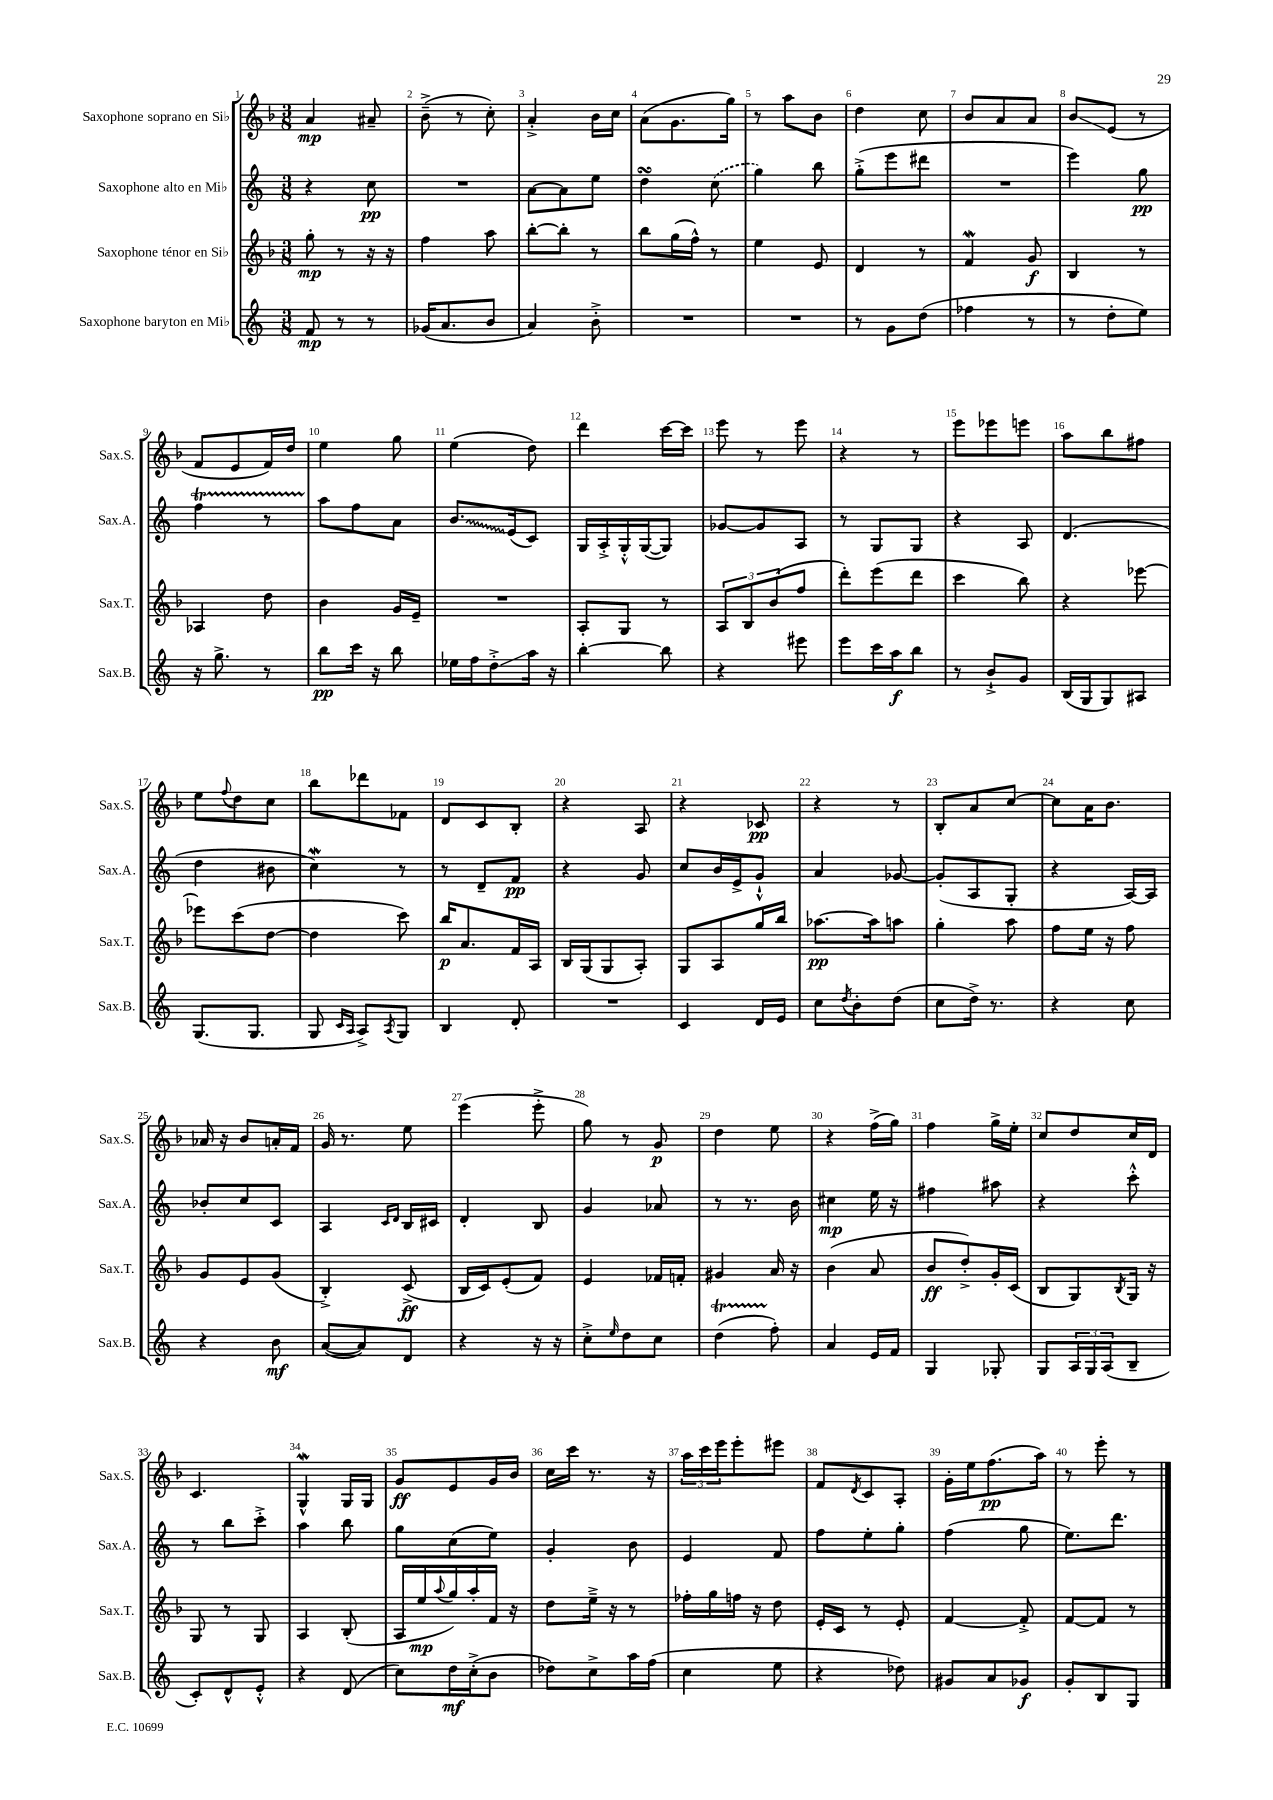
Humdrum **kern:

**kern	**kern	**kern	**kern
*staff4	*staff3	*staff2	*staff1
*clefG2	*clefG2	*clefG2	*clefG2
*k[]	*k[b-]	*k[]	*k[b-]
*M3/8	*M3/8	*M3/8	*M3/8
8f/	8gg'\	4r	4a/
8r	8r	.	.
8r	16r	8cc\	8a#~/
.	16r	.	.
=	=	=	=
(16g-/LK	4ff\	4.r	(8b-~^\
8.a/	.	.	.
.	.	.	8r
8b/J	8aa\	.	8cc'\)
=	=	=	=
4a/)	[8bb-'\L	[8a\L	4a'^/
.	8bb-'\]J	8a\]	.
8b'^\	8r	8ee\J	16b-\LL
.	.	.	16cc\JJ
=	=	=	=
4.r	8bb-\L	4dd\	(8a\L
.	(16gg\L	.	8.g\
.	16ff^^\JJ)	.	.
.	8r	(8cc\	.
.	.	.	16gg\Jk)
=	=	=	=
4.r	4ee\	4gg\)	8r
.	.	.	8aa\L
.	8e/	8bb\	8b-\J
=	=	=	=
8r	4d/	(8gg'^\L	4dd\
8g\L	.	8eee\	.
(8dd\J	8r	8ddd#\J	8cc\
=	=	=	=
4ff-\	4f/	4.r	8b-/L
.	.	.	8a/
8r	8g/	.	8a/J
=	=	=	=
8r	4B-/	4eee\)	8b-/L
8dd'\L	.	.	(8e/J
8ee\J)	8r	8gg\	8r
=	=	=	=
16r	4A-/	4ff\	8f/L
8.gg^\	.	.	.
.	.	.	8e/
8r	8dd\	8r	16f/L)
.	.	.	16dd/JJ
=	=	=	=
8bb\L	4b-\	8aa\L	4ee\
16ccc\Jk	.	8ff\	.
16r	.	.	.
8bb\	16g/LL	8a\J	8gg\
.	16e~/JJ	.	.
=	=	=	=
16ee-\LL	4.r	8.b/L	(4ee\
16ff\J	.	.	.
8dd'^\	.	.	.
.	.	(16e/k	.
16aa\Jk	.	8c/J)	8dd\)
16r	.	.	.
=	=	=	=
[4bb'\	8A'/L	16G/LL	4ddd\
.	.	16A'^/	.
.	8G/J	16G'^^/	.
.	.	([16G/J	.
8bb\]	8r	8G/]J)	[16ccc\LL
.	.	.	16ccc\]JJ
=	=	=	=
4r	12A/L	[8g-/L	8eee\
.	12B-/	.	.
.	.	8g-/]	8r
.	(12b-/	.	.
8eee#\	8ff/J	8A/J	8eee\
=	=	=	=
8eee\L	8ddd'\L)	8r	4r
16ccc\L	(8eee\	8G/L	.
16aa\J	.	.	.
8bb\J	8ddd\J	8G/J	8r
=	=	=	=
8r	4ccc\	4r	8eee\L
8b`^/L	.	.	8eee-\
8g/J	8bb-\)	8A/	8eee\J
=	=	=	=
(16B/LL	4r	(4.d/	8aa\L
16G/J	.	.	.
8G/)	.	.	8bb-\
8A#/J	[8eee-\	.	8ff#\J
=	=	=	=
(8.G/L	8eee-\]L	4dd\	8ee\L
.	.	.	8qqff/
.	(8ccc\	.	8dd\
8.G/J	.	.	.
.	[8dd\J	8b#\	8cc\J
=	=	=	=
8G/	4dd\]	4cc\)	8bb-\L
16qqc/LL	.	.	.
16qqA/JJ	.	.	.
8A^/L)	.	.	8ddd-\
8qA/	.	.	.
8G/J	8ccc\)	8r	8f-\J
=	=	=	=
4B/	16bb-/LK	8r	8d/L
.	8.a/	.	.
.	.	8d~/L	8c/
8d'/	16f/L	8f/J	8B-'/J
.	16A/JJ	.	.
=	=	=	=
4.r	16B-/LL	4r	4r
.	(16G/J	.	.
.	8G/	.	.
.	8A'/J)	8g/	8A/
=	=	=	=
4c/	8G/L	8cc/L	4r
.	8A/	16b/L	.
.	.	16e^/J	.
16d/LL	16gg/L	8g`^^/J	8c-/
16e/JJ	16bb-/JJ	.	.
=	=	=	=
8cc\L	[8.aa-\L	4a/	4r
8qdd/	.	.	.
8b'\	.	.	.
.	16aa-\]k	.	.
(8dd\J	8aa\J	[8g-/	8r
=	=	=	=
8cc\L	4gg'\	(8g-'/]L	8B-'/L
16dd^\Jk)	.	8A/	8a/
8.r	.	.	.
.	8aa\	8G'/J	[8cc/J
=	=	=	=
4r	8ff\L	4r	8cc\]L
.	16ee\Jk	.	16a\K
.	16r	.	8.b-\J
8cc\	8ff\	[16A/LL)	.
.	.	16A/]JJ	.
=	=	=	=
4r	8g/L	8b-'/L	16a-/
.	.	.	16r
.	8e/	8cc/	8b-/L
8b\	(8g/J	8c/J	16a'/L
.	.	.	16f/JJ
=	=	=	=
([8a/L	4B-'^/)	4A/	16g/
.	.	.	8.r
8a/])	.	.	.
.	.	16qqc/LL	.
.	.	16qqd/JJ	.
8d/J	(8c^/	16B/LL	8ee\
.	.	16c#/JJ	.
=	=	=	=
4r	16B-/LL	4d'/	(4eee\
.	16c/J)	.	.
.	(8e'/	.	.
16r	8f/J)	8B/	8eee'^\
16r	.	.	.
=	=	=	=
8cc'^\L	4e/	4g/	8gg\)
16qqee/	.	.	.
8dd\	.	.	8r
8cc\J	16f-/LL	8a-/	8g/
.	16f'/JJ	.	.
=	=	=	=
(4dd\	4g#/	8r	4dd\
.	.	8.r	.
8ff'\)	16a/	.	8ee\
.	16r	16b\	.
=	=	=	=
4a/	(4b-\	4cc#\	4r
16e/LL	8a/	16ee\	(16ff^\LL
16f/JJ	.	16r	16gg\JJ)
=	=	=	=
4G/	8b-/L	4ff#\	4ff\
.	8dd'^/)	.	.
8G-'/	16g'/L	8aa#\	16gg^\LL
.	(16c/JJ	.	16ee'\JJ
=	=	=	=
8G/L	8B-/L	4r	8cc/L
24A/L	8G/)	.	8dd/
24G/	.	.	.
(24A/J	.	.	.
.	8qB-/	.	.
8B~/J	16G/Jk	8ccc'^^\	16cc/L
.	16r	.	16d/JJ
=	=	=	=
8c'/L)	8G/	8r	4.c/
8d^^/	8r	8bb\L	.
8e'^^/J	8G/	8ccc'^\J	.
=	=	=	=
4r	4A/	4aa\	4G^^/
(8d/	(8B-'/	8bb\	16G/LL
.	.	.	16G/JJ
=	=	=	=
8cc\L)	16A/LL	8gg\L	8g/L
.	16ee/	.	.
.	8qqaa/	.	.
16dd\L	16gg/)	(8cc\	8e/
(16cc'^\J	16aa'/	.	.
8b\J	16f/JJ	8ee\J)	16g/L
.	16r	.	16b-/JJ
=	=	=	=
8dd-\L)	8dd\L	4g'/	16cc\LL
.	.	.	16ccc\JJ
8cc^\	16ee~^\Jk	.	8.r
.	16r	.	.
16aa\L	8r	8b\	.
(16ff\JJ	.	.	16r
=	=	=	=
4cc\	16ff-'\LL	4e/	24aa\LL
.	.	.	24ccc\
.	16gg\	.	.
.	.	.	24eee\J
.	16ff\JJ	.	8eee'\
.	16r	.	.
8ee\	8dd\	8f/	8eee#\J
=	=	=	=
4r	16e'/LL	8ff\L	8f/L
.	16c/JJ	.	.
.	.	.	8qd/
.	8r	8ee'\	8c/
8dd-\)	8e'/	8gg'\J	8A'/J
=	=	=	=
8g#/L	[4f/	(4ff\	16g'\LL
.	.	.	16ee\J
8a/	.	.	(8.ff\
8g-/J	8f'^/]	8gg\	.
.	.	.	16aa\Jk)
=	=	=	=
8g'/L	[8f/L	8.ee\L)	8r
8B/	8f/]J	.	8eee'\
.	.	8.ddd\J	.
8G/J	8r	.	8r
==	==	==	==
*-	*-	*-	*-
